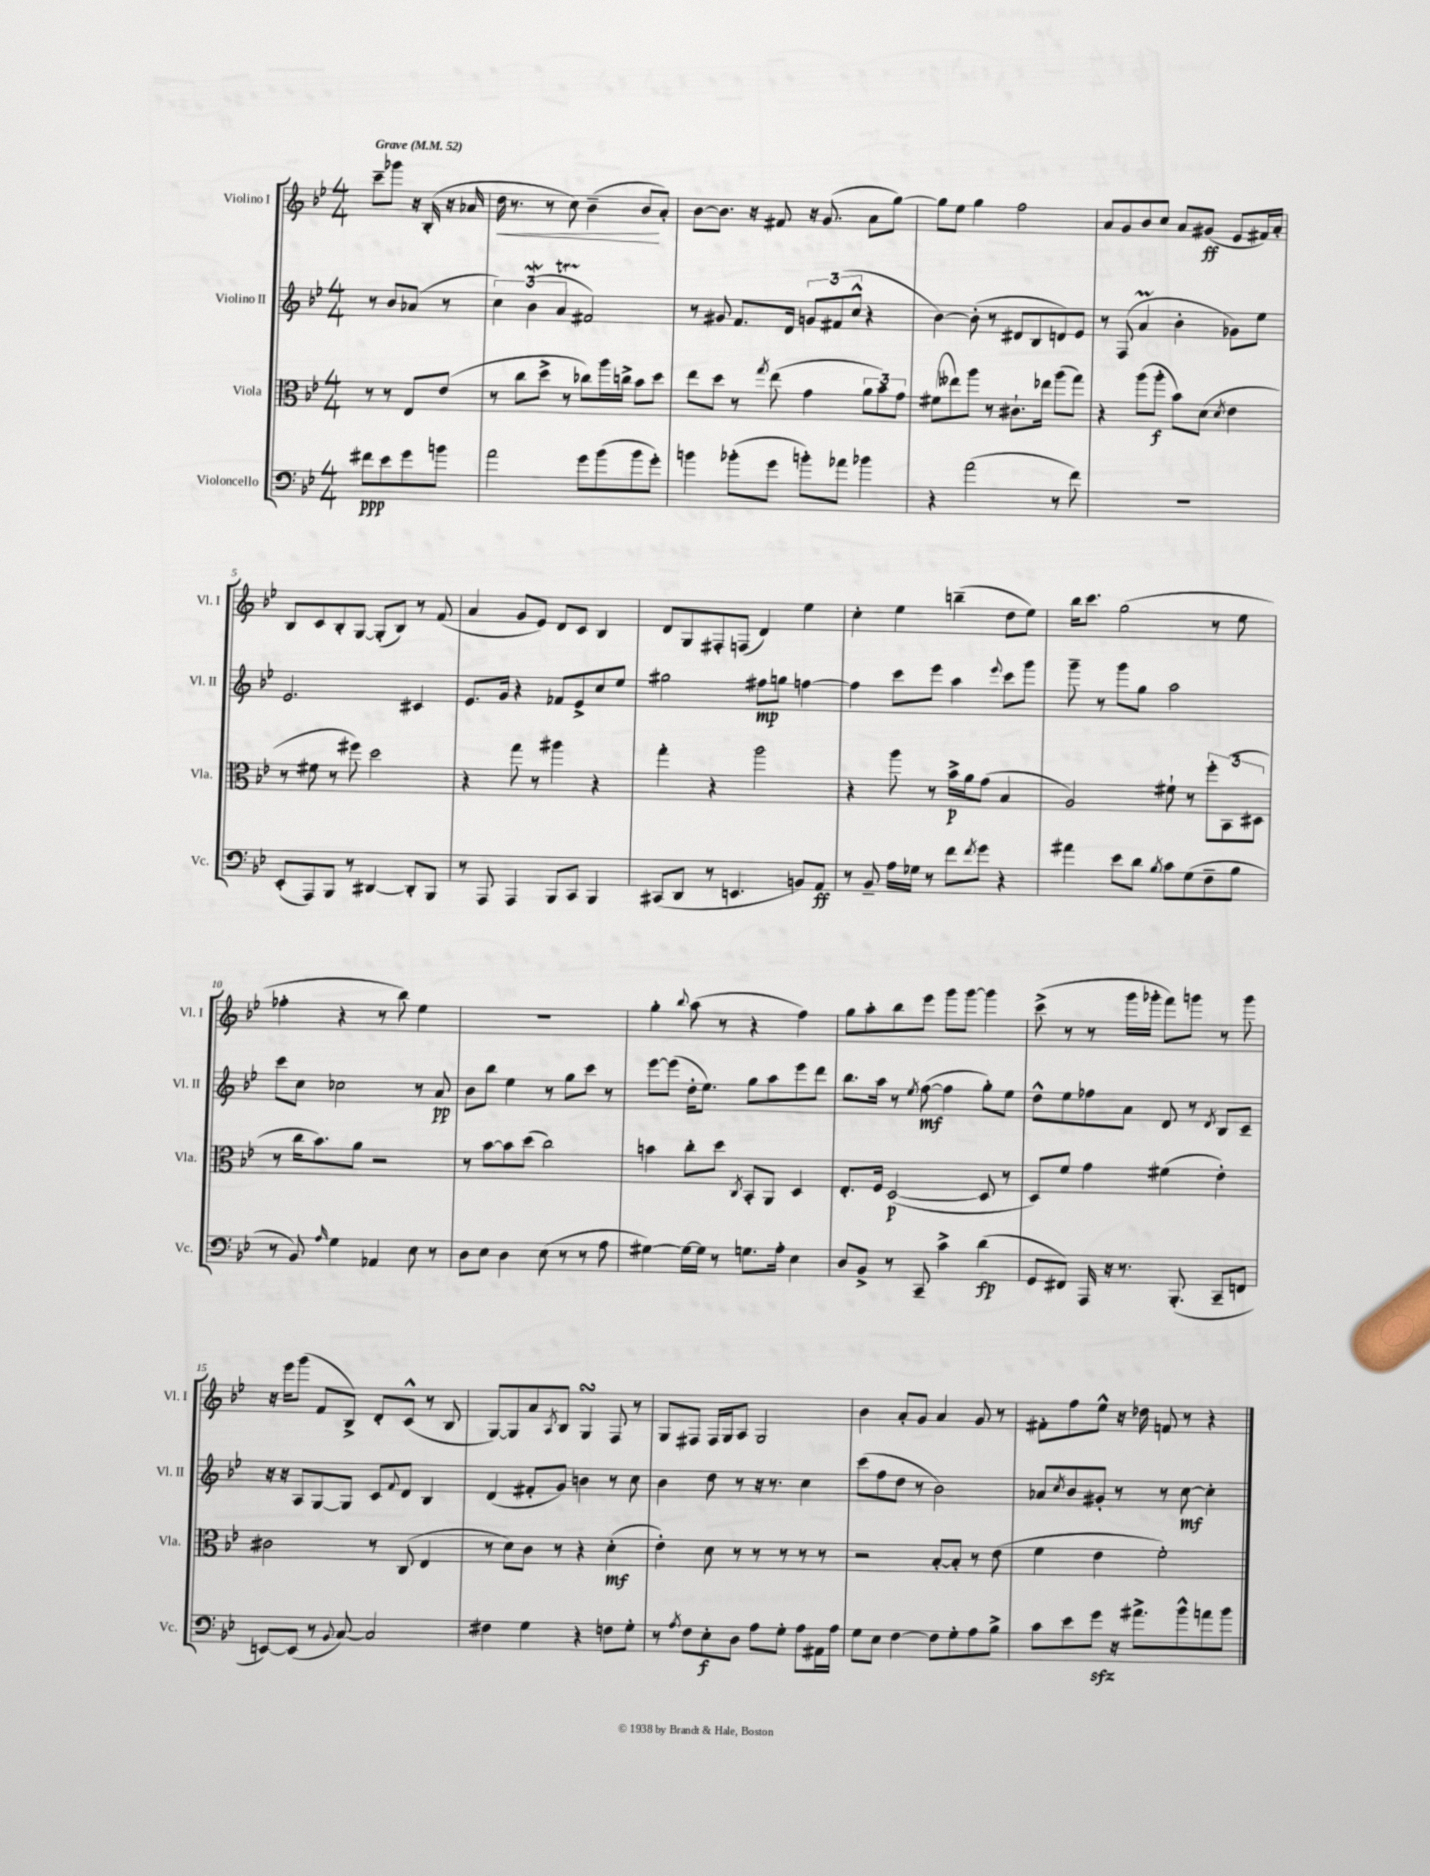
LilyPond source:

<<
\new StaffGroup <<
\new Staff = "s0" \with { instrumentName = "Violino I" shortInstrumentName = "Vl. I" } {
    \clef treble \key bes \major \numericTimeSignature \time 4/4 \partial 2 \tempo "Grave" 4 = 52
    c'''8-- ges'''8 r16 bes16-.( r16 aes'16 |
    d''16\< r8. r8 c''8) bes'4--( bes'8\! a'8-.) |
    bes'8~ bes'8. r16 fis'8 r16 g'8.( a'8 g''8~) |
    g''8 ees''8 g''4 f''2 |
    a'8 g'8 bes'8 c''8 a'8 gis'8\ff( ees'8 fis'16) a'16-. |
    bes8 c'8 bes8-. g8~ g8-.( bes8) r8 f'8( |
    a'4 g'8 ees'8) d'8 c'8 bes4 |
    d'8 g8 fis8-. f8( d'4) ees''4 |
    c''4-. ees''4 b''4--( d''8 ees''8) |
    bes''16 c'''8. g''2( r8 ees''8 |
    fes''4-. r4 r8 bes''8) ees''4 |
    R1 |
    g''4-. \appoggiatura { bes''8 } a''8( r8 r4 f''4) |
    g''8 a''8-. bes''8 ees'''8 g'''8 g'''8~ g'''4 |
    c'''8->( r8 r8 g'''16 ges'''16-. f'''8) g'''8 r8 g'''8 |
    r16 ees'''16 g'''8( f'8 bes8->) d'8-. c'8-^( r8 bes8 |
    g8~) g8 a'8 \acciaccatura { a8 } bes8 g4\turn f8 r8 |
    g8 fis8 fis16 g16 a8 g2 |
    bes'4 a'8-. g'8 a'4 g'8 r8 |
    fis'8-. f''8 ees''8-^ r16 des''16 f'8 r8 r4 \bar "|." |
}
\new Staff = "s1" \with { instrumentName = "Violino II" shortInstrumentName = "Vl. II" } {
    \clef treble \key bes \major \numericTimeSignature \time 4/4 \partial 2
    r8 bes'8 aes'8( r8 |
    \tuplet 3/2 { c''4) bes'4\mordent( a'4\startTrillSpan } fis'2\stopTrillSpan) |
    r8 gis'8 f'8. d'16 \tuplet 3/2 { g'8 fis'8( c''8-^ } r4 |
    bes'4~) bes'8-.( r8 dis'8 bes8 d'8) ees'8 |
    r8 f8( a'4\prall bes'4-. ges'8) ees''8 |
    ees'2. cis'4 |
    ees'8. g'16 r4 fes'8 ees'8-> c''8 ees''8 |
    gis''2 fis''8\mp g''8 f''4~ |
    f''4 c'''8 ees'''8 a''4 \appoggiatura { ees'''8 } c'''8 g'''8 |
    g'''8-- r8 g'''8 g''8 a''2 |
    c'''8 c''8 ces''2 r8 a'8\pp |
    bes'8 bes''8 ees''4 r8 g''8 c'''8 r8 |
    ees'''8~ ees'''8( d''16-. ees''8.) g''8 a''8 ees'''8 d'''8 |
    bes''8. a''16 r8 \acciaccatura { ees''8 } f''8~\mf( f''4 g''8-.) ees''8 |
    d''8-^ ees''8 fes''8 a'8 d'8 r8 \acciaccatura { d'8 } bes8 c'8-- |
    r16 r16 a8 g8~ g8 c'8 \appoggiatura { f'8 } d'8 bes4 |
    d'4( fis'8-. g'8) b'4 r8 c''8 |
    bes'4 d''8 r8 r16 r8. c''4 |
    c'''8( f''8 d''8 r8 bes'2) |
    aes'8 \acciaccatura { c''8 } bes'8 gis'8-. r8 r8 c''8~\mf c''4-. \bar "|." |
}
\new Staff = "s2" \with { instrumentName = "Viola" shortInstrumentName = "Vla." } {
    \clef alto \key bes \major \numericTimeSignature \time 4/4 \partial 2
    r8 r8 ees8 ees'8( |
    r8 c''8 d''8-> r8 ces''8) a''16 c''16-> bes'8 d''8 |
    ees''8 d''8 r8 \acciaccatura { g''8 } ees''8( g'4 \tuplet 3/2 { a'8 bes'8) g'8 } |
    fis'8( eeses''8) a''8 r8 cis'8.-! ees''16 a''8( g''8) |
    r4 a''8( a''8-.\f bes'8) d'8( \acciaccatura { d'8 } ees'4 |
    r8 fis'8 r8 fis''8) d''2 |
    r4 g''8 r8 ais''4 r4 |
    g''4-. r4 a''2 |
    r4 a''8 r8 bes'16->\p a'16 g'8( bes4 |
    a2) fis'8-! r8 \tuplet 3/2 { f''8-. bes,8( dis8 } |
    r8 c''16 bes'8.) a'8 r2 |
    r8 bes'8~ bes'8 d''8( c''2) |
    b'4 c''8-. d''8 \acciaccatura { c8 } bes,8-. a,8 d4 |
    ees8.-. f16 d2~\p( d8 r8 |
    d8) f'8 g'4 fis'4( ees'4-.) |
    cis'2 r8 c8( ees4 |
    r8 d'8) c'8 r8 r4 d'4-.\mf( |
    ees'4-.) d'8 r8 r8 r8 r8 r8 |
    r2 bes8~-. bes8-. r8 ees'8( |
    f'4 ees'4 f'2-.) \bar "|." |
}
\new Staff = "s3" \with { instrumentName = "Violoncello" shortInstrumentName = "Vc." } {
    \clef bass \key bes \major \numericTimeSignature \time 4/4 \partial 2
    fis'8\ppp ees'8 g'8 b'8 |
    a'2 g'8 bes'8( bes'8 g'8-.) |
    b'4 bes'8-.( g'8 b'8-.) aes'8 bes'4 |
    r4 a'2( r8 f'8) |
    R1 |
    ees,8-.( a,,8) bes,,8 r8 dis,4~ dis,8-. bes,,8 |
    r8 a,,8 a,,4 bes,,8 c,8 bes,,4 |
    cis,8( d,8 r8 e,4. b,8) a,8\ff |
    r8 bes,8-- a16 ges16 r8 f'8 \acciaccatura { f'8 } g'8 r4 |
    ais'4 ees'8 d'8 \acciaccatura { bes8 } c'8 g8( f8-- bes8 |
    r8 bes,8) \grace { a16 } g4 aes,4 ees8 r8 |
    d8 ees8 d4 ees8( r8 r8 a8 |
    gis4~) gis16~ gis16 r8 g8. a16-. ees4 |
    d8 bes,8-> r8 c,8-- c'4-> d'4\fp( |
    g,8 fis,8) a,,16 r16 r8. bes,,8.-.( c,8-- f,8 |
    e,8~) e,8( r8 \appoggiatura { bes,8 } c8~) c2 |
    fis4 g4 r4 f8 g8-. |
    r8 \acciaccatura { a8 } f8 ees8-.\f d8 a8 g8-. a8 ais,16 a16 |
    g8 ees8 f4~ f8 g8-. a8 bes8-> |
    c'8 ees'8 g'8\sfz r16 ais'8.-> bes'8-^ a'8 bes'8 \bar "|." |
}
>>
>>
